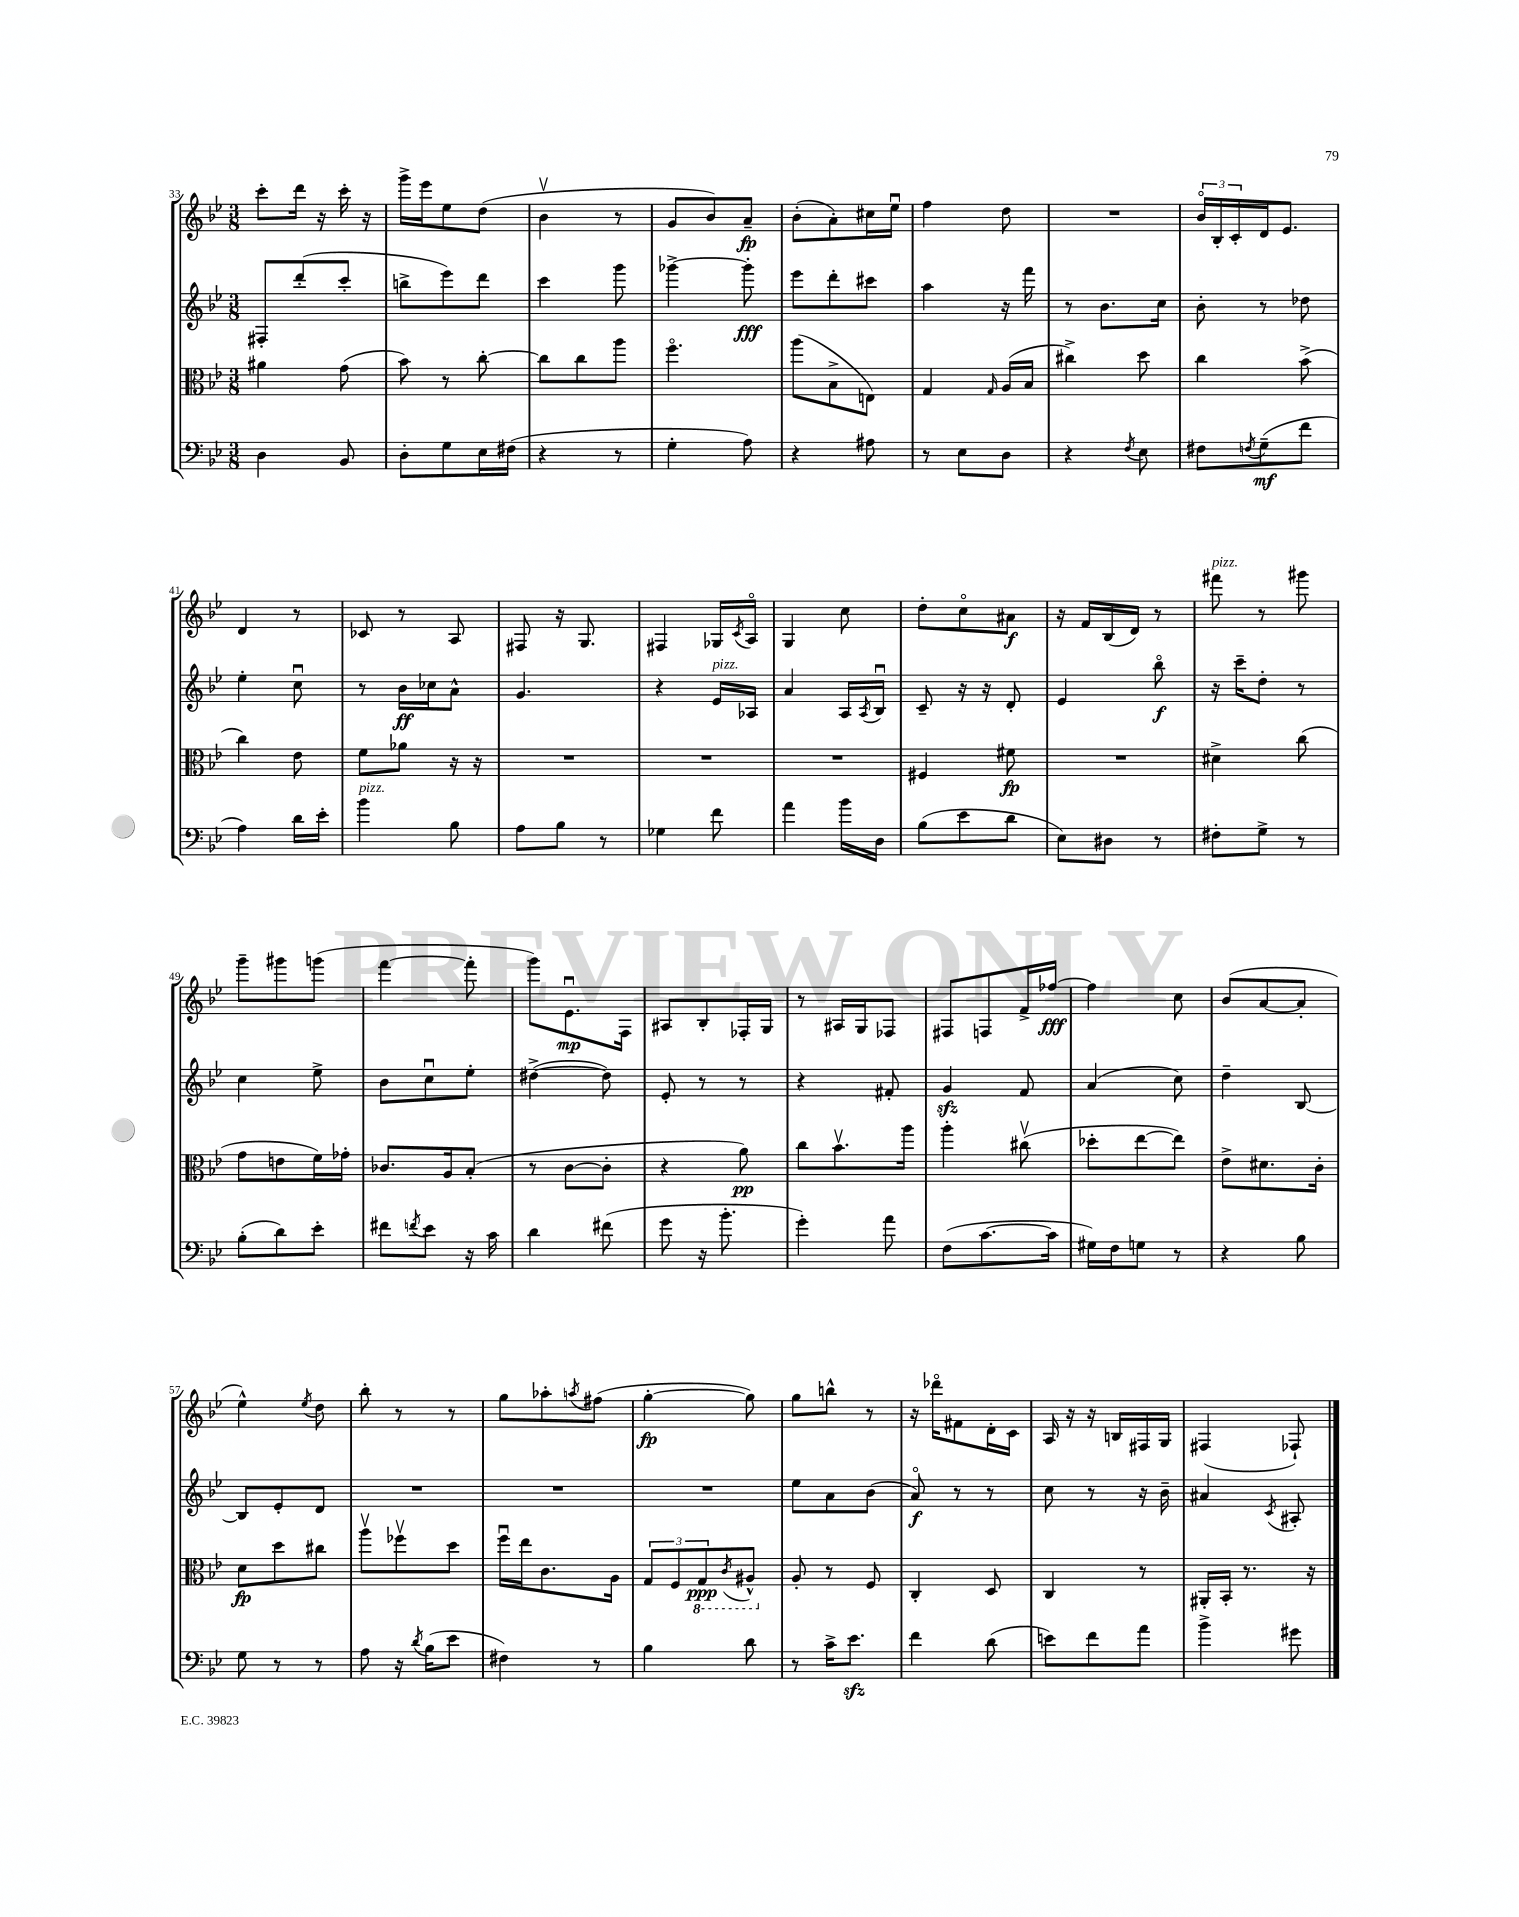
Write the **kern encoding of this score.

**kern	**kern	**kern	**kern
*staff4	*staff3	*staff2	*staff1
*clefF4	*clefC3	*clefG2	*clefG2
*k[b-e-]	*k[b-e-]	*k[b-e-]	*k[b-e-]
*M3/8	*M3/8	*M3/8	*M3/8
4D\	4a#\	8F#'/L	8ccc'\L
.	.	(8ddd'/	16ddd\Jk
.	.	.	16r
8BB-/	(8g\	8ccc'/J	16ccc'\
.	.	.	16r
=	=	=	=
8D'\L	8b-\)	8bb^\L	16ggg^\LL
.	.	.	16eee-\J
8G\	8r	8eee-\)	8ee-\
16E-\L	[8cc'\	8ddd\J	(8dd\J
(16F#\JJ	.	.	.
=	=	=	=
4r	8cc\]L	4ccc\	4b-v\
.	8cc\	.	.
8r	8aa\J	8ggg\	8r
=	=	=	=
4G'\	4.ffo\	[4ggg-^\	8g/L
.	.	.	8b-/)
8A\)	.	8ggg-'\]	8a~/J
=	=	=	=
4r	(8aa\L	8eee-\L	(8b-'\L
.	8B-^\	8ddd'\	8a'\)
8A#\	8E\J)	8ccc#\J	16cc#\L
.	.	.	16ee-u\JJ
=	=	=	=
8r	4G/	4aa\	4ff\
8E-\L	.	.	.
.	16qqG/	.	.
8D\J	(16A/LL	16r	8dd\
.	16B-/JJ	16fff\	.
=	=	=	=
4r	4cc#^\)	8r	4.r
.	.	8.b-\L	.
8qF/	.	.	.
8E-\	8dd\	.	.
.	.	16cc\Jk	.
=	=	=	=
8F#\L	4cc\	8b-'\	24b-o/LL
.	.	.	24B-'/
.	.	.	24c'/
8qF/	.	.	.
(8G~\	.	8r	16d/J
.	.	.	8.e-/J
8f\J	(8b-^\	8dd-\	.
=	=	=	=
4A\)	4cc\)	4ee-'\	4d/
16d\LL	8e-\	8ccu\	8r
16e-'\JJ	.	.	.
=	=	=	=
4b-\	8f\L	8r	8c-/
.	8a-\J	16b-\LL	8r
.	.	16cc-\J	.
8B-\	16r	8a^^\J	8A/
.	16r	.	.
=	=	=	=
8A\L	4.r	4.g/	8F#/
8B-\J	.	.	16r
.	.	.	8.G/
8r	.	.	.
=	=	=	=
4G-\	4.r	4r	4F#/
8f\	.	16e-/LL	16G-/LL
.	.	.	8qc/
.	.	16A-/JJ	16Ao/JJ
=	=	=	=
4a\	4.r	4a/	4G/
16b-\LL	.	16A/LL	8cc\
.	.	8qA/	.
16D\JJ	.	16B-u/JJ	.
=	=	=	=
(8B-\L	4F#/	8c~/	8dd'\L
8e-\	.	16r	8cco\
.	.	16r	.
8d\J	8f#\	8d'/	8a#\J
=	=	=	=
8E-\L)	4.r	4e-/	16r
.	.	.	16f/LL
8D#\J	.	.	(16B-/
.	.	.	16d/JJ)
8r	.	8bb-o\	8r
=	=	=	=
8F#'\L	4d#^\	16r	8fff#\
.	.	16ccc~\LK	.
8G^\J	.	8dd'\J	8r
8r	(8cc\	8r	8ggg#\
=	=	=	=
(8B-'\L	8g\L	4cc\	8ggg~\L
8d\)	8e\	.	8ggg#\
8e-'\J	16f\L)	8ee-^\	(8ggg\J
.	16g-'\JJ	.	.
=	=	=	=
8f#\L	8.c-/L	8b-\L	[4fff\
8qf/	.	.	.
8e-\J	.	8ccu\	.
.	16A/k	.	.
16r	(8B-'/J	8ee-'\J	8fff'\]
16c\	.	.	.
=	=	=	=
4d\	8r	([4dd#^\	8ggg\L)
.	[8c\L	.	8.e-u\
(8f#\	8c'\]J	8dd#\])	.
.	.	.	16F\Jk
=	=	=	=
8g\	4r	8e-'/	8A#/L
16r	.	8r	8B-'/
8.b-'\	.	.	.
.	8a\)	8r	16F-'/L
.	.	.	16G/JJ
=	=	=	=
4g'\)	8cc\L	4r	8r
.	8.b-v\	.	16A#/LL
.	.	.	16G/J
8a\	.	8f#'/	8F-/J
.	16aa\Jk	.	.
=	=	=	=
(8F\L	4aa'\	4g/	8F#/L
[8.c\	.	.	8F/
.	(8cc#v\	8f/	16f^/L
16c\]Jk	.	.	[16ff-/JJ
=	=	=	=
16G#\LL)	8dd-'\L	(4a/	4ff-\]
16F\J	.	.	.
8G\J	[8ee-\	.	.
8r	8ee-\]J)	8cc\)	8cc\
=	=	=	=
4r	8e-^\L	4dd~\	(8b-/L
.	8.d#\	.	[8a/
8B-\	.	[8B-/	8a'/]J
.	16c'\Jk	.	.
=	=	=	=
8G\	8d\L	8B-/]L	4ee-^^\)
8r	8dd\	8e-'/	.
.	.	.	8qee-/
8r	8cc#\J	8d/J	8dd\
=	=	=	=
8A\	8aav\L	4.r	8bb-'\
16r	8ff-v\	.	8r
8qd/	.	.	.
(16B-\LK	.	.	.
8e-\J	8dd\J	.	8r
=	=	=	=
4F#\)	16ffu\LL	4.r	8gg\L
.	16ee-\J	.	.
.	8.c\	.	8aa-'\
.	.	.	8qaa/
8r	.	.	(8ff#\J
.	16A\Jk	.	.
=	=	=	=
4B-\	12G/L	4.r	[4gg'\
.	12F/	.	.
.	12GG/	.	.
.	8qC/	.	.
8d\	8AA#^^/J	.	8gg\])
=	=	=	=
8r	8A'/	8ee-\L	8gg\L
16c^\LK	8r	8a\	8bb^^\J
8.e-\J	.	.	.
.	8F/	(8b-\J	8r
=	=	=	=
4f\	4C'/	8ao/)	16r
.	.	.	16ddd-o\LK
.	.	8r	8f#\
(8d\	8D/	8r	16d'\L
.	.	.	16c\JJ
=	=	=	=
8e\L)	4C/	8cc\	16A/
.	.	.	16r
8f\	.	8r	16r
.	.	.	16B/LL
8a\J	8r	16r	16F#/
.	.	16b-~\	16G/JJ
=	=	=	=
4b-^\	16AA#'/LL	4a#/	(4F#/
.	16BB-'/JJ	.	.
.	8.r	.	.
.	.	8qc/	.
8g#\	.	8A#'/	8F-`/)
.	16r	.	.
==	==	==	==
*-	*-	*-	*-
